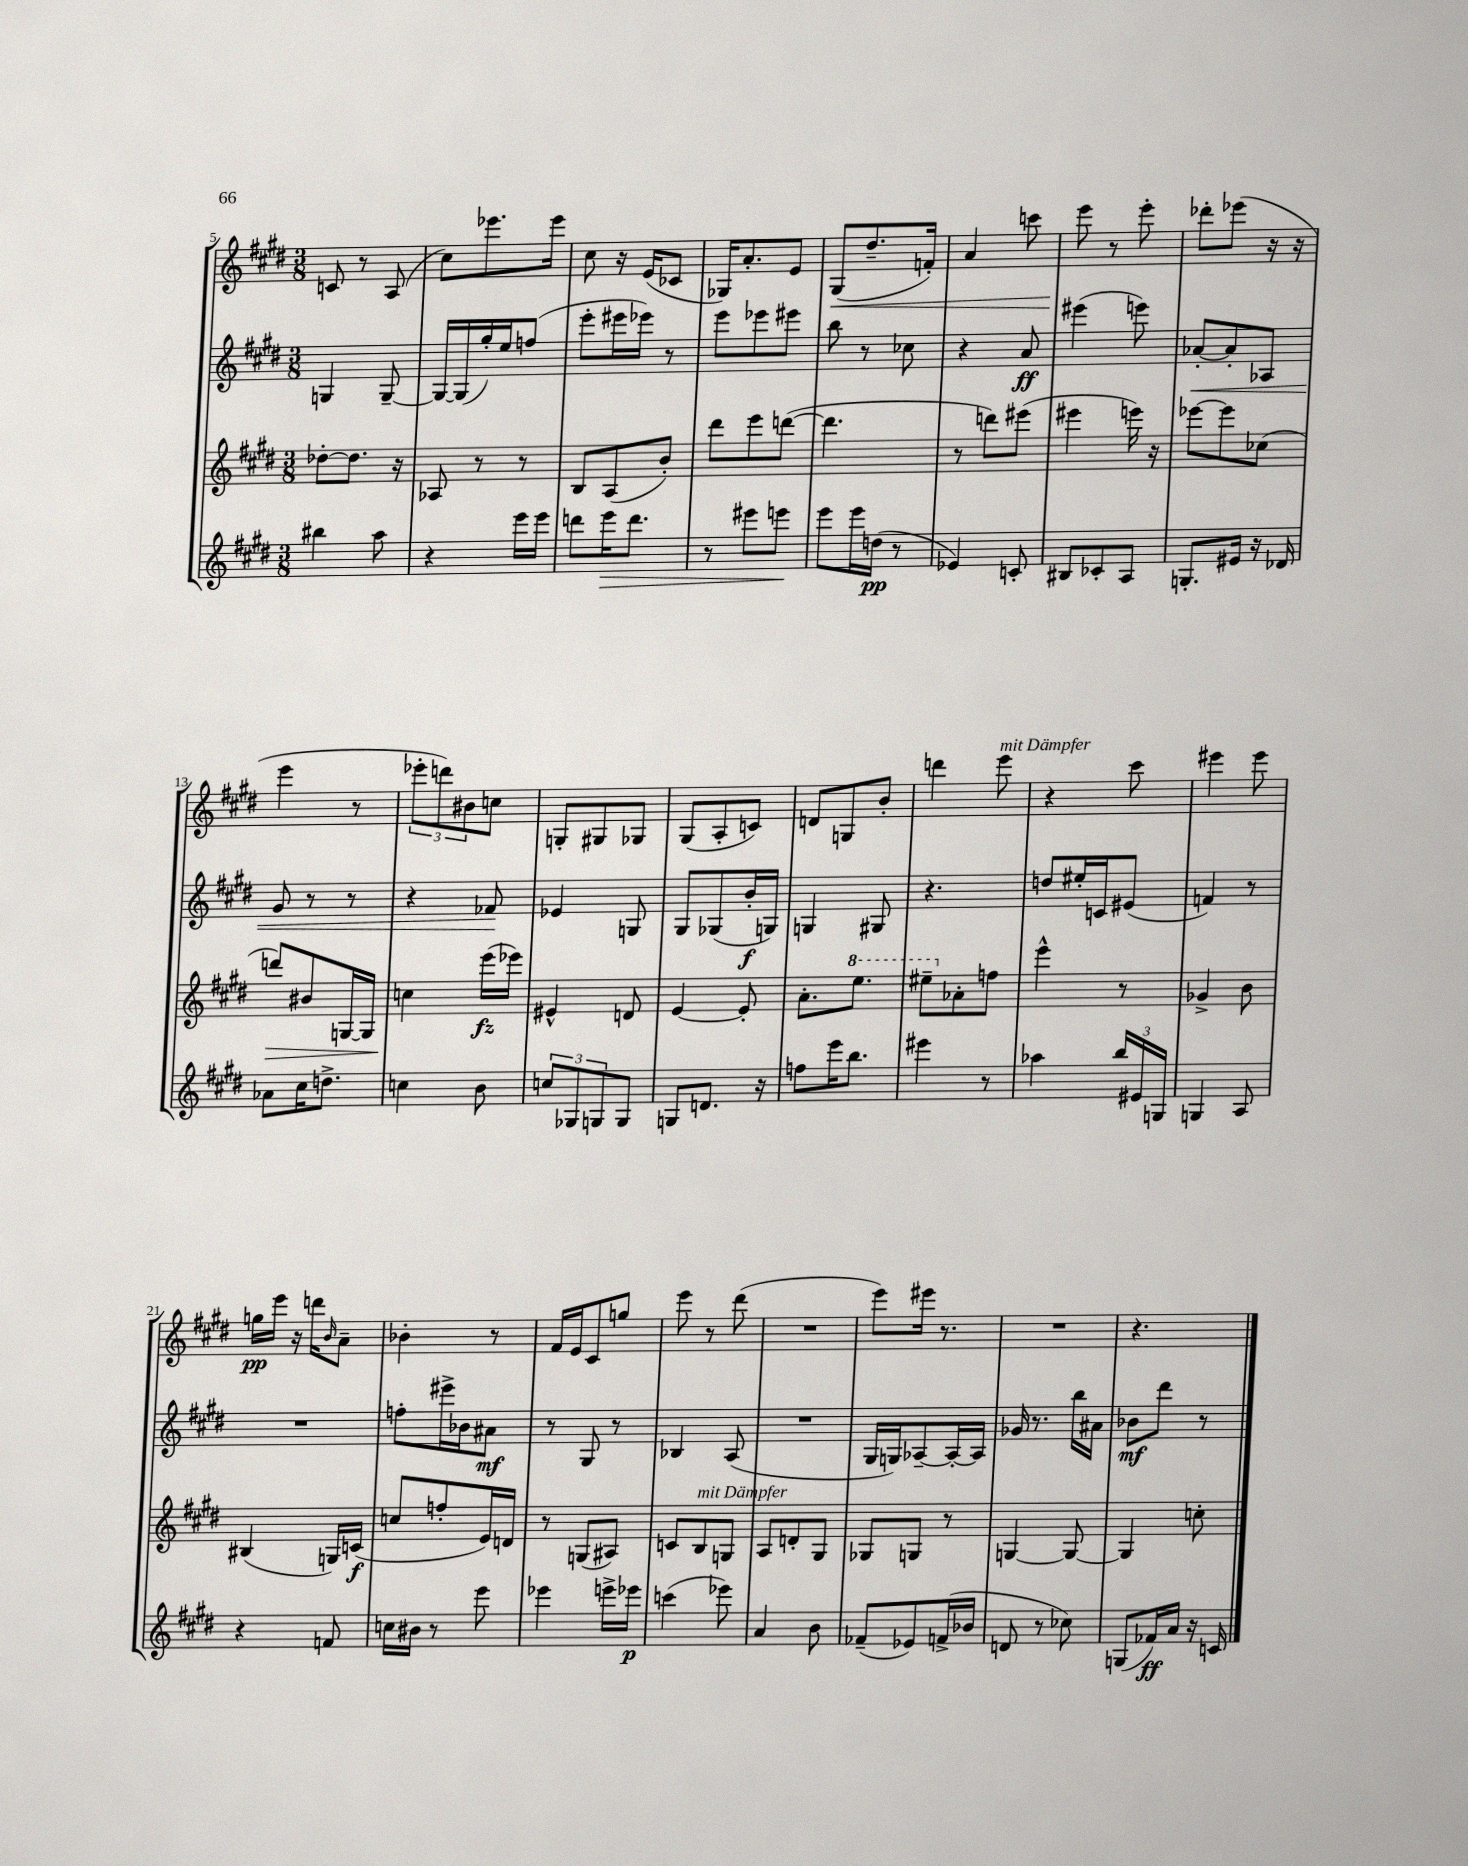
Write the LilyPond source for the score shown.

<<
\new StaffGroup <<
\new Staff = "s0" {
    \clef treble \key e \major \numericTimeSignature \time 3/8
    c'8 r8 a8( |
    cis''8) ees'''8. ees'''16 |
    cis''8 r16 e'16( ces'8 |
    ges16) a'8.-. e'8 |
    gis8\<( dis''8.-- f'16-.) |
    a'4 c'''8 |
    e'''8\! r8 e'''8-. |
    des'''8-. ees'''8( r16 r16 |
    e'''4 r8 |
    \tuplet 3/2 { ees'''8-. d'''8) bis'8 } c''8 |
    g8-. gis8 ges8 |
    gis8( a8-. c'8) |
    d'8 g8 b'8-. |
    d'''4 e'''8^\markup { \italic "mit Dämpfer" } |
    r4 cis'''8 |
    eis'''4 eis'''8 |
    g''16\pp e'''16 r16 d'''16 \grace { b'16 } a'8-- |
    bes'4-. r8 |
    fis'16 e'16 cis'8 g''8 |
    e'''8 r8 dis'''8( |
    R4. |
    e'''8) eis'''16 r8. |
    R4. |
    r4. \bar "|." |
}
\new Staff = "s1" {
    \clef treble \key e \major \numericTimeSignature \time 3/8
    g4 g8~-- |
    g16~ g16( gis''16-.) e''16 f''8( |
    e'''8-. eis'''16 ees'''16) r8 |
    e'''8 ees'''8 eis'''8 |
    b''8 r8 ces''8 |
    r4 a'8\ff |
    eis'''4( e'''8) |
    aes'8~-.\< aes'8-. aes8 |
    gis'8 r8 r8 |
    r4 fes'8\! |
    ees'4 g8 |
    gis8 ges8( b'16-.\f g16) |
    g4 gis8 |
    r4. |
    d''8 eis''16-. c'16 eis'8( |
    f'4) r8 |
    R4. |
    f''8-. eis'''16-> bes'16 ais'8\mf |
    r8 gis8 r8 |
    bes4 a8( |
    R4. |
    gis16 g16) aes8~-- aes16~-. aes16 |
    ges'16 r8. b''16 ais'16 |
    bes'8\mf dis'''8 r8 \bar "|." |
}
\new Staff = "s2" {
    \clef treble \key e \major \numericTimeSignature \time 3/8
    des''8~-. des''8. r16 |
    aes8 r8 r8 |
    b8 a8( b'8-.) |
    dis'''8 e'''8 d'''8~( |
    d'''4. |
    r8 d'''8) eis'''8( |
    eis'''4 e'''16) r16 |
    ees'''8~ ees'''8 ces''8( |
    d'''8\>) bis'8 g16~ g16 |
    c''4\! e'''16\fz( ees'''16) |
    eis'4-^ d'8 |
    e'4~ e'8-. |
    a'8.-. \ottava #1 e'''8. |
    eis'''8-- \ottava #0 aes'8-. f''8 |
    e'''4-^ r8 |
    ges'4-> b'8 |
    bis4( g16) c'16\f( |
    c''8 f''8-. e'16) d'16 |
    r8 g8( ais8) |
    c'8 b8^\markup { \italic "mit Dämpfer" } g8 |
    a8 d'8-. gis8 |
    ges8 g8 r8 |
    g4~ g8~ |
    g4 c''8-. \bar "|." |
}
\new Staff = "s3" {
    \clef treble \key e \major \numericTimeSignature \time 3/8
    bis''4 a''8 |
    r4 e'''16 e'''16 |
    d'''8 e'''16\> d'''8. |
    r8 eis'''8 e'''8\! |
    e'''8 e'''16 d''16\pp( r8 |
    ees'4) c'8-. |
    bis8 ces'8-. a8 |
    g8.-. eis'16 r16 des'16 |
    aes'8 cis''16 d''8.-> |
    c''4 b'8 |
    \tuplet 3/2 { c''8 ges8 g8 } g8 |
    g8 d'8. r16 |
    f''8 e'''16 b''8. |
    eis'''4 r8 |
    aes''4 \tuplet 3/2 { b''16 eis'16 g16 } |
    g4 a8 |
    r4 f'8 |
    c''16 bis'16 r8 e'''8 |
    ees'''4 e'''16-> ees'''16\p |
    c'''4( ees'''8) |
    a'4 b'8 |
    fes'8--( ees'8) f'16->( bes'16 |
    d'8 r8 ces''8) |
    g8( fes'16\ff) a'16 r16 c'16 \bar "|." |
}
>>
>>
\layout { \context { \Score currentBarNumber = #5 } }
